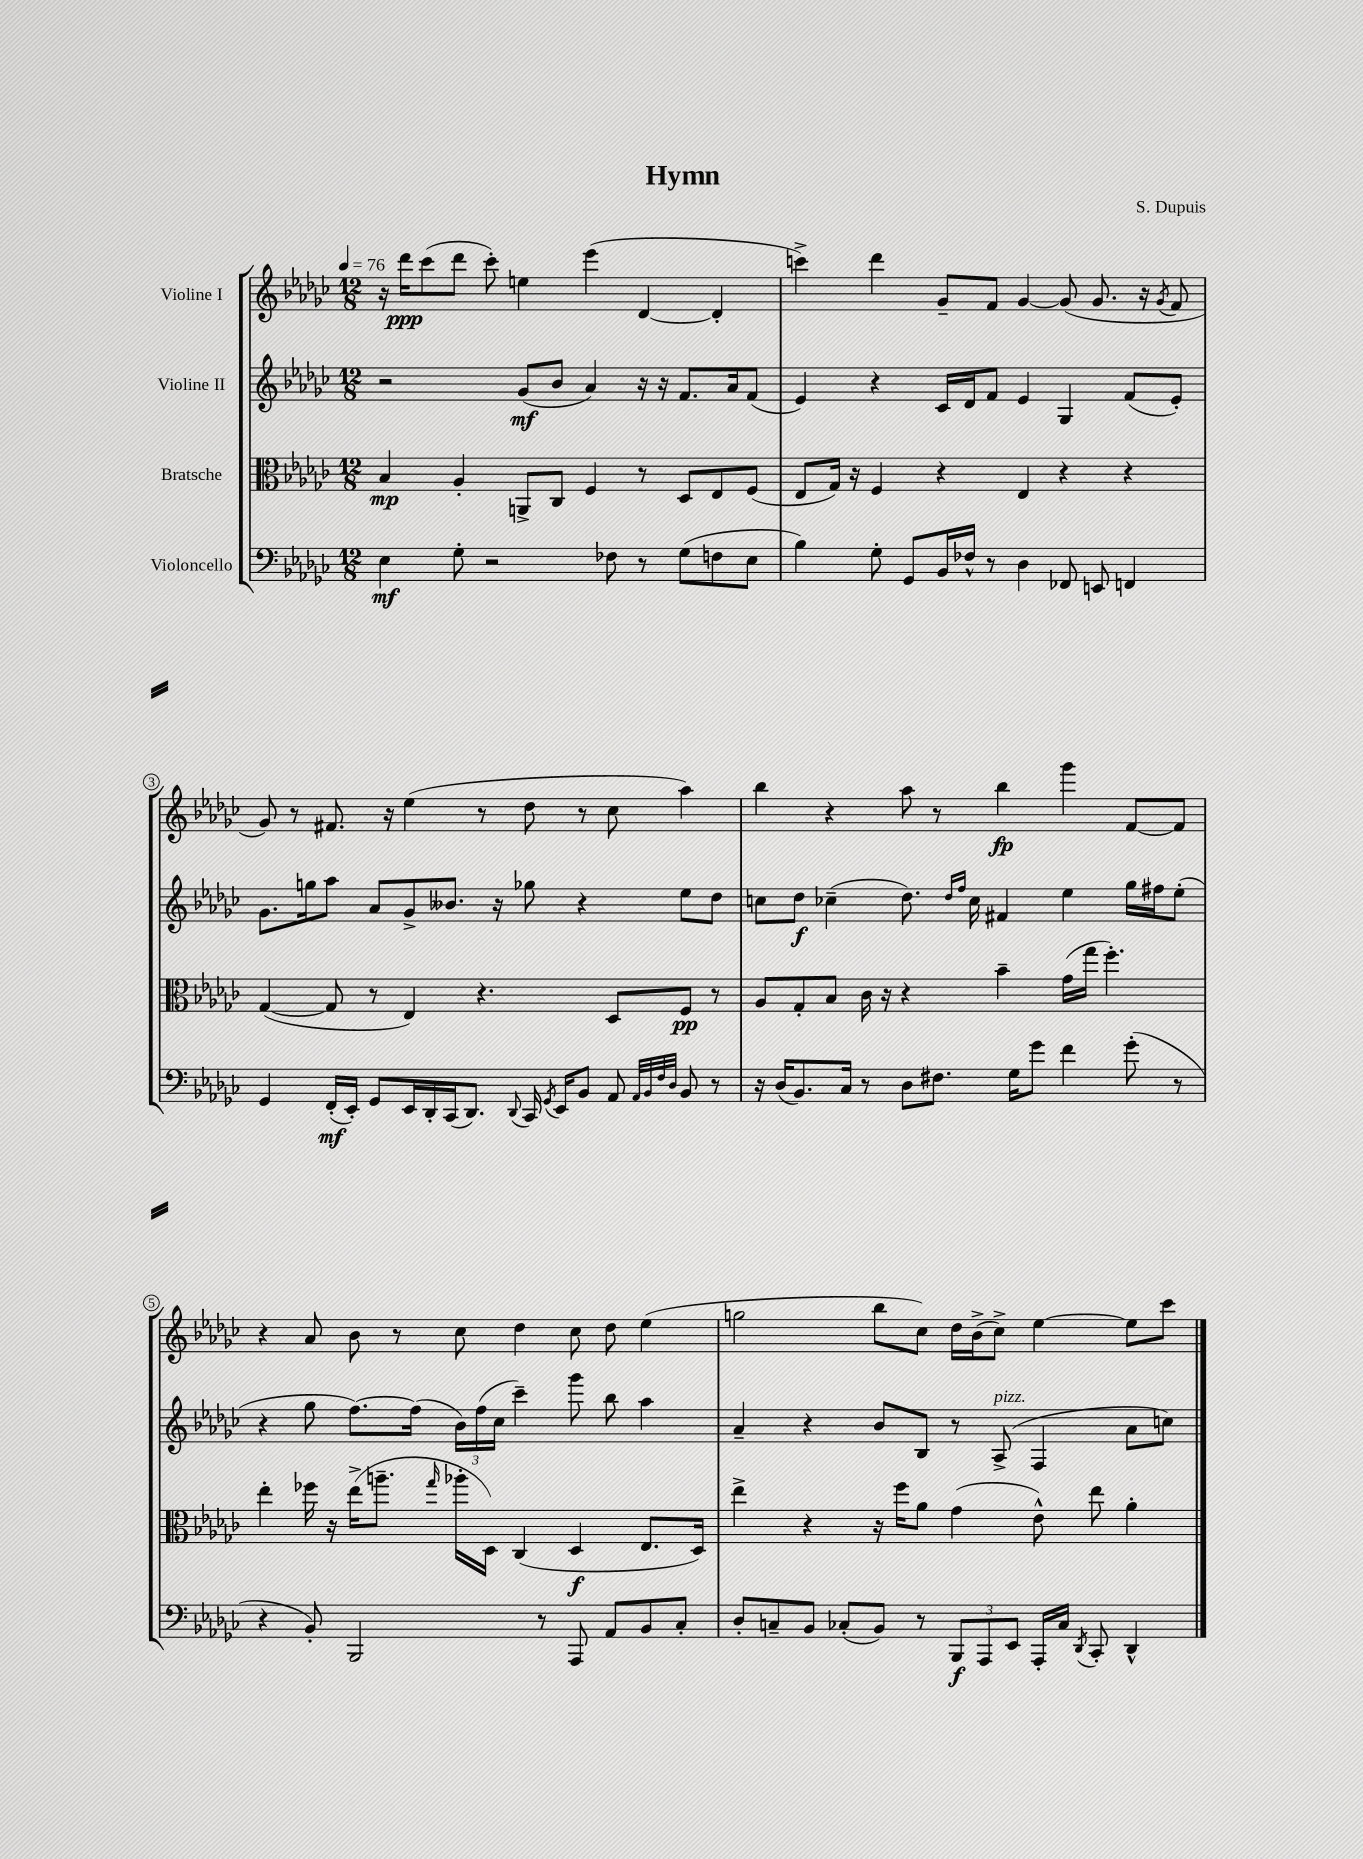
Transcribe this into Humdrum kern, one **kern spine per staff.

**kern	**dynam	**kern	**dynam	**kern	**dynam	**kern	**dynam
*part4	*part4	*part3	*part3	*part2	*part2	*part1	*part1
*staff4	*staff4	*staff3	*staff3	*staff2	*staff2	*staff1	*staff1
*I"Violoncello	*	*I"Bratsche	*	*I"Violine II	*	*I"Violine I	*
*clefF4	*	*clefC3	*	*clefG2	*	*clefG2	*
*k[b-e-a-d-g-c-]	*	*k[b-e-a-d-g-c-]	*	*k[b-e-a-d-g-c-]	*	*k[b-e-a-d-g-c-]	*
*M12/8	*	*M12/8	*	*M12/8	*	*M12/8	*
*MM76	*	*MM76	*	*MM76	*	*MM76	*
=1	=1	=1	=1	=1	=1	=1	=1
4E-\	mf	4B-/	mp	2r	.	16r	.
.	.	.	.	.	.	16ddd-\KL	ppp
.	.	.	.	.	.	(8ccc-\	.
8G-'\	.	4A-'/	.	.	.	8ddd-\J	.
2r	.	.	.	.	.	8ccc-'\)	.
.	.	8AAn^/L	.	(8g-/L	mf	4een\	.
.	.	8C-/J	.	8b-/J	.	.	.
.	.	4F/	.	4a-/)	.	(4eee-\	.
8F-X\	.	.	.	.	.	.	.
8r	.	8r	.	16r	.	[4d-/	.
.	.	.	.	16r	.	.	.
(8G-\L	.	8D-/L	.	8.f/L	.	.	.
8Fn\	.	8E-/	.	.	.	4d-'/]	.
.	.	.	.	16a-/k	.	.	.
8E-\J	.	(8F/J	.	(8f/J	.	.	.
=2	=2	=2	=2	=2	=2	=2	=2
4B-\)	.	8E-/L	.	4e-/)	.	4cccn^\)	.
.	.	16G-/Jk)	.	.	.	.	.
.	.	16r	.	.	.	.	.
8G-'\	.	4F/	.	4r	.	4ddd-\	.
8GG-/L	.	.	.	.	.	.	.
16BB-/L	.	4r	.	16c-/LL	.	8g-~/L	.
16F-X^^/JJ	.	.	.	16d-/J	.	.	.
8r	.	.	.	8f/J	.	8f/J	.
4D-\	.	4E-/	.	4e-/	.	[4g-/	.
8FF-X/	.	4r	.	4G-/	.	(8g-/]	.
8EEn/	.	.	.	.	.	8.g-/	.
4FFn/	.	4r	.	(8f/L	.	.	.
.	.	.	.	.	.	16r	.
.	.	.	.	.	.	8qg-/	.
.	.	.	.	8e-'/J)	.	8f/	.
!!LO:LB:g=z
=3	=3	=3	=3	=3	=3	=3	=3
4GG-/	.	([4G-/	.	8.g-\L	.	8g-/)	.
.	.	.	.	.	.	8r	.
.	.	.	.	16ggn\k	.	.	.
(16FF'/LL	mf	8G-/]	.	8aa-\J	.	8.f#X/	.
16EE-'/JJ)	.	.	.	.	.	.	.
8GG-/L	.	8r	.	8a-/L	.	.	.
.	.	.	.	.	.	16r	.
16EE-/L	.	4E-/)	.	8g-^/	.	(4ee-\	.
16DD-'/	.	.	.	.	.	.	.
(16CC-/J	.	.	.	8.b--X/J	.	.	.
8.DD-/J)	.	.	.	.	.	.	.
.	.	4.r	.	.	.	8r	.
.	.	.	.	16r	.	.	.
8qqDD-/	.	.	.	.	.	.	.
16CC-/	.	.	.	8gg-X\	.	8dd-\	.
8qGG-/	.	.	.	.	.	.	.
16EE-/KL	.	.	.	.	.	.	.
8BB-/J	.	.	.	4r	.	8r	.
8AA-/	.	8D-/L	.	.	.	8cc-\	.
32qqAA-/LLL	.	.	.	.	.	.	.
32qqBB-/	.	.	.	.	.	.	.
32qqF/	.	.	.	.	.	.	.
32qqD-/JJJ	.	.	.	.	.	.	.
8BB-/	.	8F/J	pp	8ee-\L	.	4aa-\)	.
8r	.	8r	.	8dd-\J	.	.	.
=4	=4	=4	=4	=4	=4	=4	=4
16r	.	8A-/L	.	8ccn\L	.	4bb-\	.
(16D-/KL	.	.	.	.	.	.	.
8.BB-/)	.	8G-'/	.	8dd-\J	f	.	.
.	.	8B-/J	.	(4cc-X~\	.	4r	.
16C-/Jk	.	.	.	.	.	.	.
8r	.	16c-\	.	.	.	.	.
.	.	16r	.	.	.	.	.
8D-\L	.	4r	.	8.dd-\)	.	8aa-\	.
8.F#X\J	.	.	.	.	.	8r	.
.	.	.	.	16qqdd-/LL	.	.	.
.	.	.	.	16qqff/JJ	.	.	.
.	.	.	.	16cc-\	.	.	.
.	.	4b-~\	.	4f#X/	.	4bb-\	fp
16G-\KL	.	.	.	.	.	.	.
8g-\J	.	.	.	.	.	.	.
4f\	.	(16g-\LL	.	4ee-\	.	4ggg-\	.
.	.	16gg-\JJ	.	.	.	.	.
.	.	4.ff'\)	.	.	.	.	.
(8g-'\	.	.	.	16gg-\LL	.	[8f/L	.
.	.	.	.	16ff#X\J	.	.	.
8r	.	.	.	(8ee-'\J	.	8f/J]	.
!!LO:LB:g=z
=5	=5	=5	=5	=5	=5	=5	=5
4r	.	4ee-'\	.	4r	.	4r	.
8BB-'/)	.	16ff-X\	.	8gg-\	.	8a-/	.
.	.	16r	.	.	.	.	.
2BBB-/	.	(16ee-^\KL	.	[8.ff\L)	.	8b-\	.
.	.	8.aan~\J	.	.	.	.	.
.	.	.	.	.	.	8r	.
.	.	.	.	(16ff\Jk]	.	.	.
.	.	16qqgg-/	.	.	.	.	.
.	.	16aa-X'\LL	.	24b-\LL)	.	8cc-\	.
.	.	.	.	(24ff\	.	.	.
.	.	16D-\JJ)	.	.	.	.	.
.	.	.	.	24cc-\JJ	.	.	.
.	.	(4C-/	.	4ccc-~\)	.	4dd-\	.
8r	.	.	.	.	.	.	.
8AAA-/	.	4D-/	f	8ggg-\	.	8cc-\	.
8AA-/L	.	.	.	8bb-\	.	8dd-\	.
8BB-/	.	8.E-/L	.	4aa-\	.	(4ee-\	.
8C-'/J	.	.	.	.	.	.	.
.	.	16D-/Jk)	.	.	.	.	.
=6	=6	=6	=6	=6	=6	=6	=6
8D-'/L	.	4ee-^\	.	4a-~/	.	2ggn\	.
8Cn~/	.	.	.	.	.	.	.
8BB-/J	.	4r	.	4r	.	.	.
(8C-X'/L	.	.	.	.	.	.	.
8BB-/J)	.	16r	.	8b-/L	.	8bb-\L	.
.	.	16ff\KL	.	.	.	.	.
8r	.	8a-\J	.	8B-/J	.	8cc-\J)	.
12BBB-/L	f	(4g-\	.	8r	.	16dd-\LL	.
.	.	.	.	.	.	(16b-^\J	.
12AAA-/	.	.	.	.	.	.	.
!	!	!	!	!LO:TX:a:i:t=pizz.	!	!	!
.	.	.	.	(8A-^/	.	8cc-^\J)	.
12EE-/J	.	.	.	.	.	.	.
16AAA-'/LL	.	8e-^^\)	.	4F/	.	[4ee-\	.
16C-/JJ	.	.	.	.	.	.	.
8qDD-/	.	.	.	.	.	.	.
8CC-'/	.	8ee-\	.	.	.	.	.
4DD-^^/	.	4a-'\	.	8a-\L	.	8ee-\L]	.
.	.	.	.	8ccn\J)	.	8ccc-\J	.
==	==	==	==	==	==	==	==
*-	*-	*-	*-	*-	*-	*-	*-
